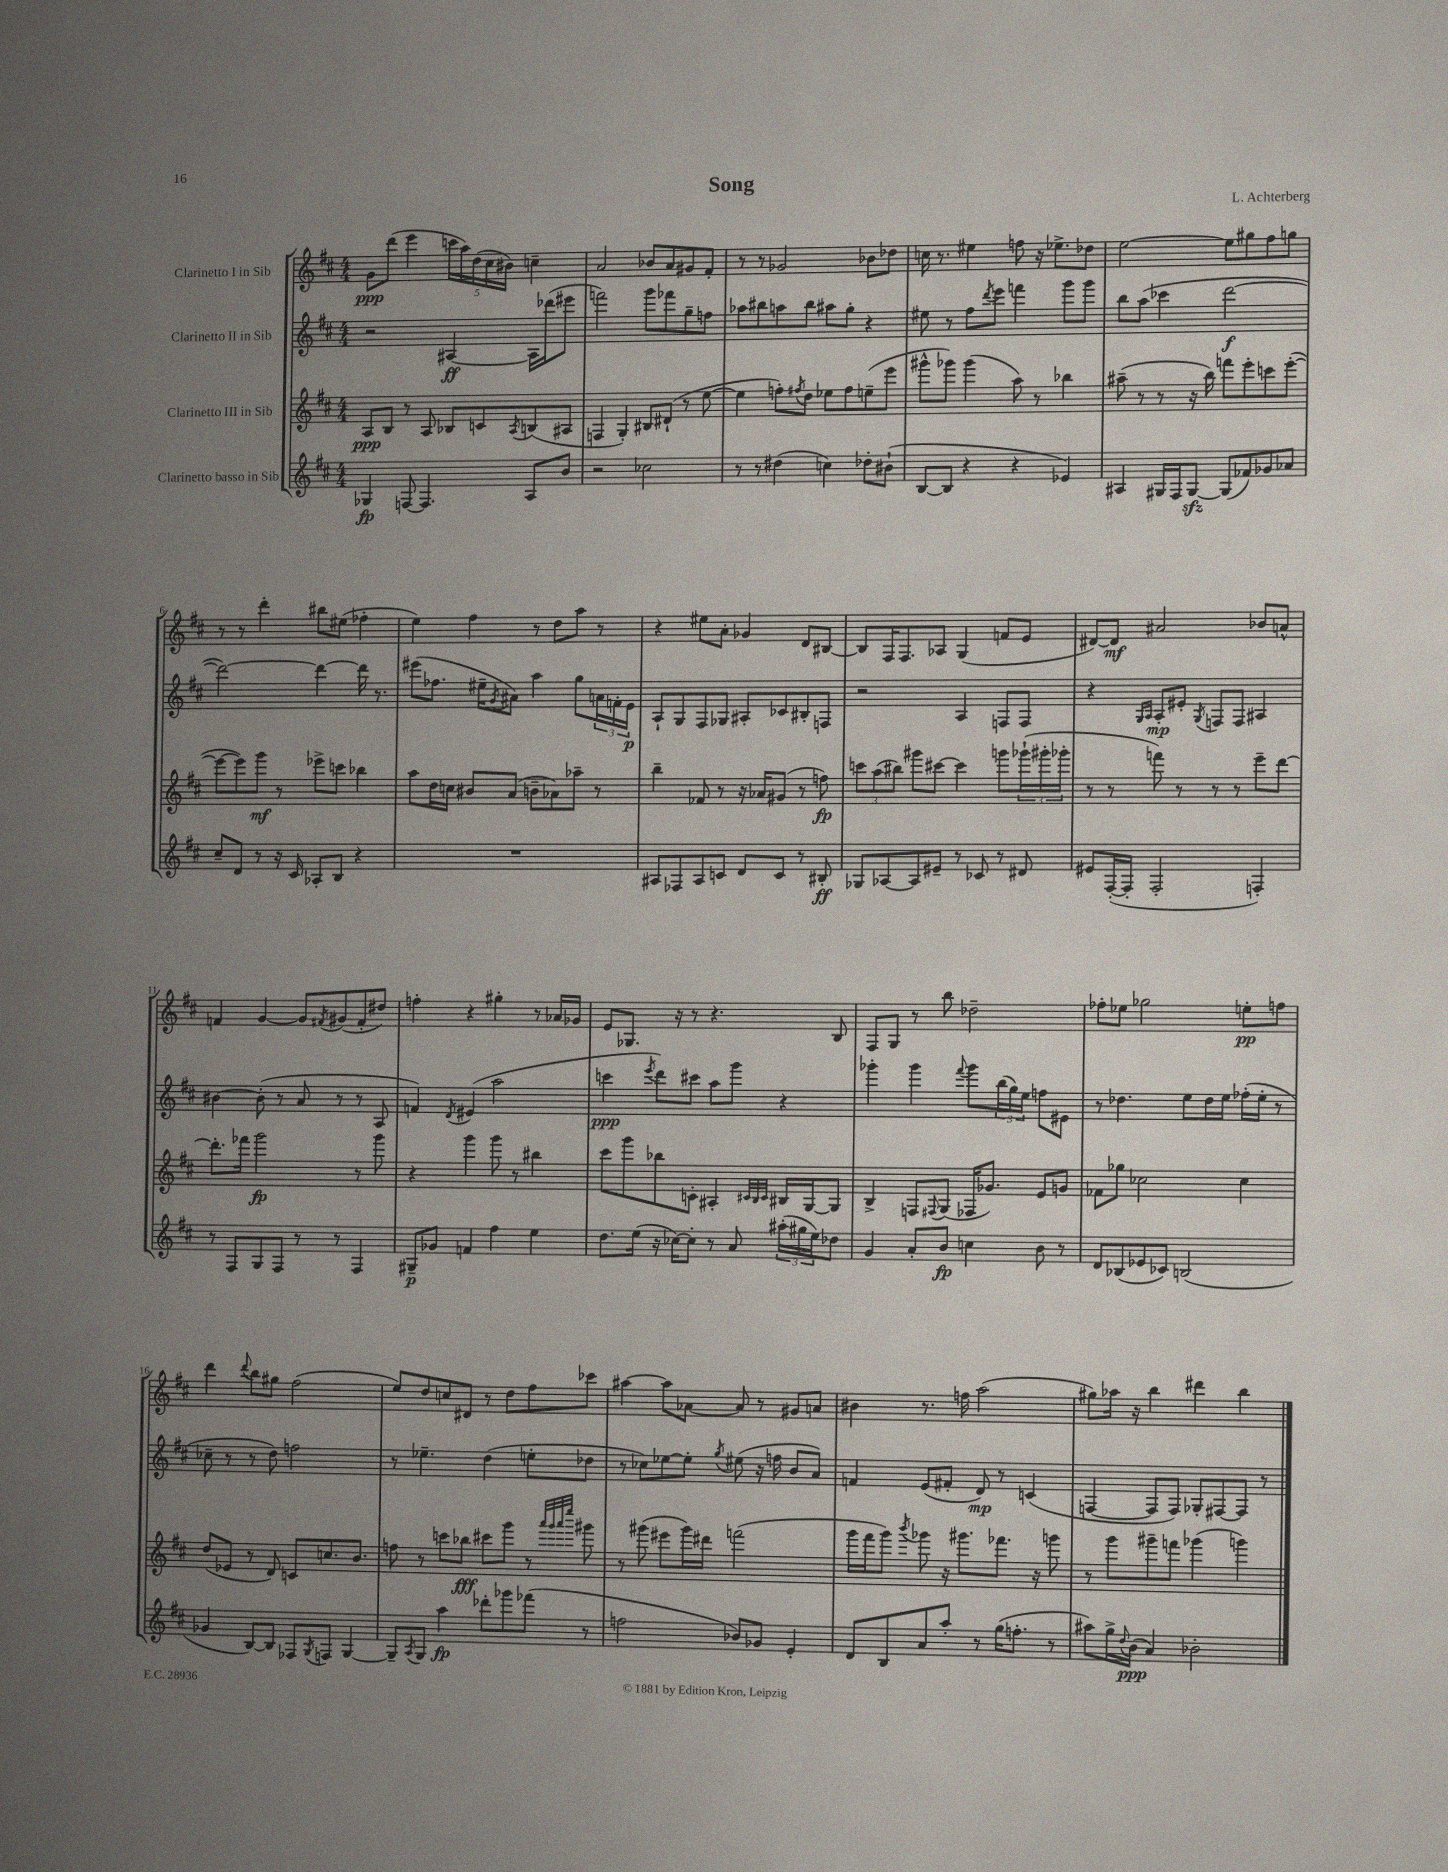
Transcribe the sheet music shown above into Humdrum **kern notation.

**kern	**kern	**kern	**kern
*staff4	*staff3	*staff2	*staff1
*clefG2	*clefG2	*clefG2	*clefG2
*k[f#c#]	*k[f#c#]	*k[f#c#]	*k[f#c#]
*M4/4	*M4/4	*M4/4	*M4/4
4G-	8A	2r	8g
.	8B	.	(8ddd
[8F	8r	.	4eee
4.F]	8A	.	.
.	8B-	[4A#	20ccc
.	.	.	20aa)
.	.	.	(20dd
.	8c	.	.
.	.	.	20cc#
.	.	.	20b#)
.	8qA	.	.
8A	(8B	16A#]	4cc~
.	.	(16ddd-	.
8b	8A#	8eee#	.
=	=	=	=
2r	4F	2fff)	2a
.	4G')	.	.
2cc-	8B#	8ggg	8b-
.	(8d#`	8fff-	8a
.	8r	8gg~	8g#
.	[8ee	8ff	8f#'
=	=	=	=
8r	4ee]	8aa-	8r
8r	.	8bb#	8r
(4dd#	8ff')	8aa	2g-
.	8qff#	.	.
.	8dd	8bb#	.
4cc)	8ee-	8aa#	.
.	8ff#	8gg'	.
8dd-'	(8ee~	4r	8b-
(8b#`	8eee	.	8dd-
=	=	=	=
[8B	8ggg#^^	8ee#	16cc
.	.	.	8.r
8B]	8ggg-)	8r	.
4r	(4ggg-	8ff#	4ee#
.	.	8qddd	.
.	.	8eee	.
4r	8aa)	4fff	8ff
.	8r	.	16r
.	.	.	8.ee-^
4e-)	4bb-	8ggg	.
.	.	8ggg	8dd-
=	=	=	=
4A#	(8aa#~	8bb	[2ee
.	8r	(8aa	.
16G#	8r	4ccc-	.
16F#	.	.	.
[8G#	16r	.	.
.	16bb)	.	.
(8G#]	8fff	[2ddd	8ee]
8f-)	8eee'	.	8gg#
8g-	8ccc	.	8ff#
8a-	([8eee'	.	8gg
=	=	=	=
8cc#~	8eee_	2ddd_)	8r
8d	8eee])	.	8r
8r	8ggg	.	4ddd'
16r	8r	.	.
16c#	.	.	.
8A-'	8eee-^	4ddd_	8bb#
8B	8ccc	.	(8ee#
4r	4bb-	16ddd]	4ff-'
.	.	8.r	.
=	=	=	=
1r	8aa	(8eee#	4ee)
.	16dd	8.ff-	.
.	16cc	.	.
.	8b#	.	4ff#
.	.	16ee#~	.
.	.	8qg	.
.	(8a	8a#)	.
.	8b~	4aa	8r
.	8a-)	.	8dd
.	8aa-~	8gg	8aa
.	8r	24a	8r
.	.	24f'	.
.	.	24e	.
=	=	=	=
8A#	4bb~	8A`	4r
8F-	.	8G	.
8A#	8f-	8F#	8ee#
8c	8r	8G-	8a'
8d	16r	8A#'	4g-
.	16a-	.	.
8c	(8g#	8c-	.
8r	8r	8B#'	8d
8B#'	8ff)	8F	[8B#
=	=	=	=
8G-	12ccc	2r	8B#]
.	(12aa	.	.
[8A-	.	.	16F#
.	12bb#)	.	.
.	.	.	8.F#
8A-]	8ggg#	.	.
8e#~	[8ccc#	.	8A-
8r	4ccc#]	4A	(4G
8c-	.	.	.
8r	8ggg	8F	8f
8d#	(24ggg-`	8F	8e
.	24ggg#'	.	.
.	24ggg-'	.	.
=	=	=	=
8e#	8r	4r	[8d#)
([16F#'	8r	.	8d#]
16F#']	.	.	.
.	.	16qqG	.
.	.	16qqA	.
2F#'	8fff)	8A'	2a#
.	8r	8e#'	.
.	.	8qG	.
.	8r	8F	.
.	8r	8F	.
4F')	8eee~	4A#	8b-
.	[8ddd	.	8a^^
=	=	=	=
8r	8.ddd']	[4b#	4f
8F#	.	.	.
.	16fff-	.	.
8G	2ggg	(8b#']	[4g
8F#	.	8r	.
8r	.	8a	8g]
.	.	.	8qf#
8r	.	8r	(8g#
4F#	8r	8r	8f#'
.	8ggg	8A	8dd#)
=	=	=	=
8G#~	4r	4f)	4ff'
8g-	.	.	.
.	.	8qd	.
4f	4ggg	(4e#	4r
4ff#	8ggg	2aa	4gg#'
.	8r	.	.
4ee	4bb#	.	8r
.	.	.	16a-
.	.	.	16g-
=	=	=	=
8.dd	8ccc#	4ccc	8e
.	8ggg	.	8.G-
(16ee	.	.	.
.	.	8qeee	.
16r	8bb-	8ddd)	.
[16cc-)	.	.	16r
8cc-']	8c'	8ccc#	8r
8r	4A#'	8aa	4.r
8a	.	8ggg	.
.	32qqc#	.	.
.	32qqB	.	.
.	32qqc#	.	.
(24aa#'	16B#	4r	.
24gg#	.	.	.
.	[16G	.	.
24ee)	.	.	.
8dd-	8G]	.	8B
=	=	=	=
4g	4B^	4ggg-'	8F#
.	.	.	8G
8a'	8F	4ggg-	8r
.	8qqF#	.	.
8b	(8G	.	8bb
.	.	8qqfff#	.
4cc	16F-	8ggg-	2dd-~
.	8.g-)	.	.
.	.	(24bb	.
.	.	24gg)	.
.	.	24ee	.
8b	8e	8ff	.
8r	8g	8e#	.
=	=	=	=
8d	8f-	8r	8ff-'
(8B-	8gg-	4.dd-	8ee-
8e-	2cc-	.	2gg-
8c-)	.	.	.
(2B	.	8ee	.
.	.	16dd-	.
.	.	16ee	.
.	4cc-	(16ff-'	8ee'
.	.	16ee'	.
.	.	8r	8ff
=	=	=	=
4g-	(8dd	8cc-~	4ddd
.	8e-	8r	.
.	.	.	8qqddd
[8B)	8r	8r	8bb
8B]	8d)	8dd)	8gg#
8F-	8c	2ff	(2ff#
8qG	.	.	.
8F	8.cc	.	.
[4G	.	.	.
.	8.b	.	.
=	=	=	=
8G~]	8ff	8r	8ee)
8qA	.	.	.
8G	8r	4.ee-~	8dd
4aa	8ccc	.	8cc
.	8bb-	.	8d#
8ddd-'	8ccc#	(4dd	8r
8ggg-	8ggg	.	8dd
(8fff-	8r	8ee'	8ff#
.	32qqaaa	.	.
.	32qqggg	.	.
.	32qqaaa	.	.
.	32qqeeee	.	.
8r	8ggg#	8dd-	8ccc-
=	=	=	=
2ff	8r	8r	[4aa#
.	(8ggg#	8cc-)	.
.	8eee#	[8ee-	8aa#]
.	16ggg#)	8ee-']	[8a-
.	16ddd#	.	.
.	.	8qgg	.
8b-)	(2fff	(8ee#	8a-]
8g-	.	16r	8r
.	.	16ff	.
4e'	.	8b	8g#
.	.	8a)	8a
=	=	=	=
8d	16ggg	4f	4b#
.	16fff#	.	.
8B	8ggg)	.	.
.	8qbbb	.	.
8a	8ggg-	(8e	8.r
8aa'	16r	8f#'	.
.	8.ggg#	.	16ff
8r	.	8d)	(2aa
(16gg	8.fff-	8r	.
8.ff'	.	.	.
.	.	(4c	.
.	16r	.	.
8r	8ggg	.	.
=	=	=	=
8aa#)	8r	[4F	8gg#)
16gg^	8ggg	.	16aa-
8qqdd	.	.	.
(16b	.	.	16r
4a)	8ggg#~	8F]	4bb
.	8fff	8F)	.
2b-'	(4ggg-	8G-'	4ddd#
.	.	[8F#	.
.	4ggg)	8F#]	4bb
.	.	8r	.
==	==	==	==
*-	*-	*-	*-
